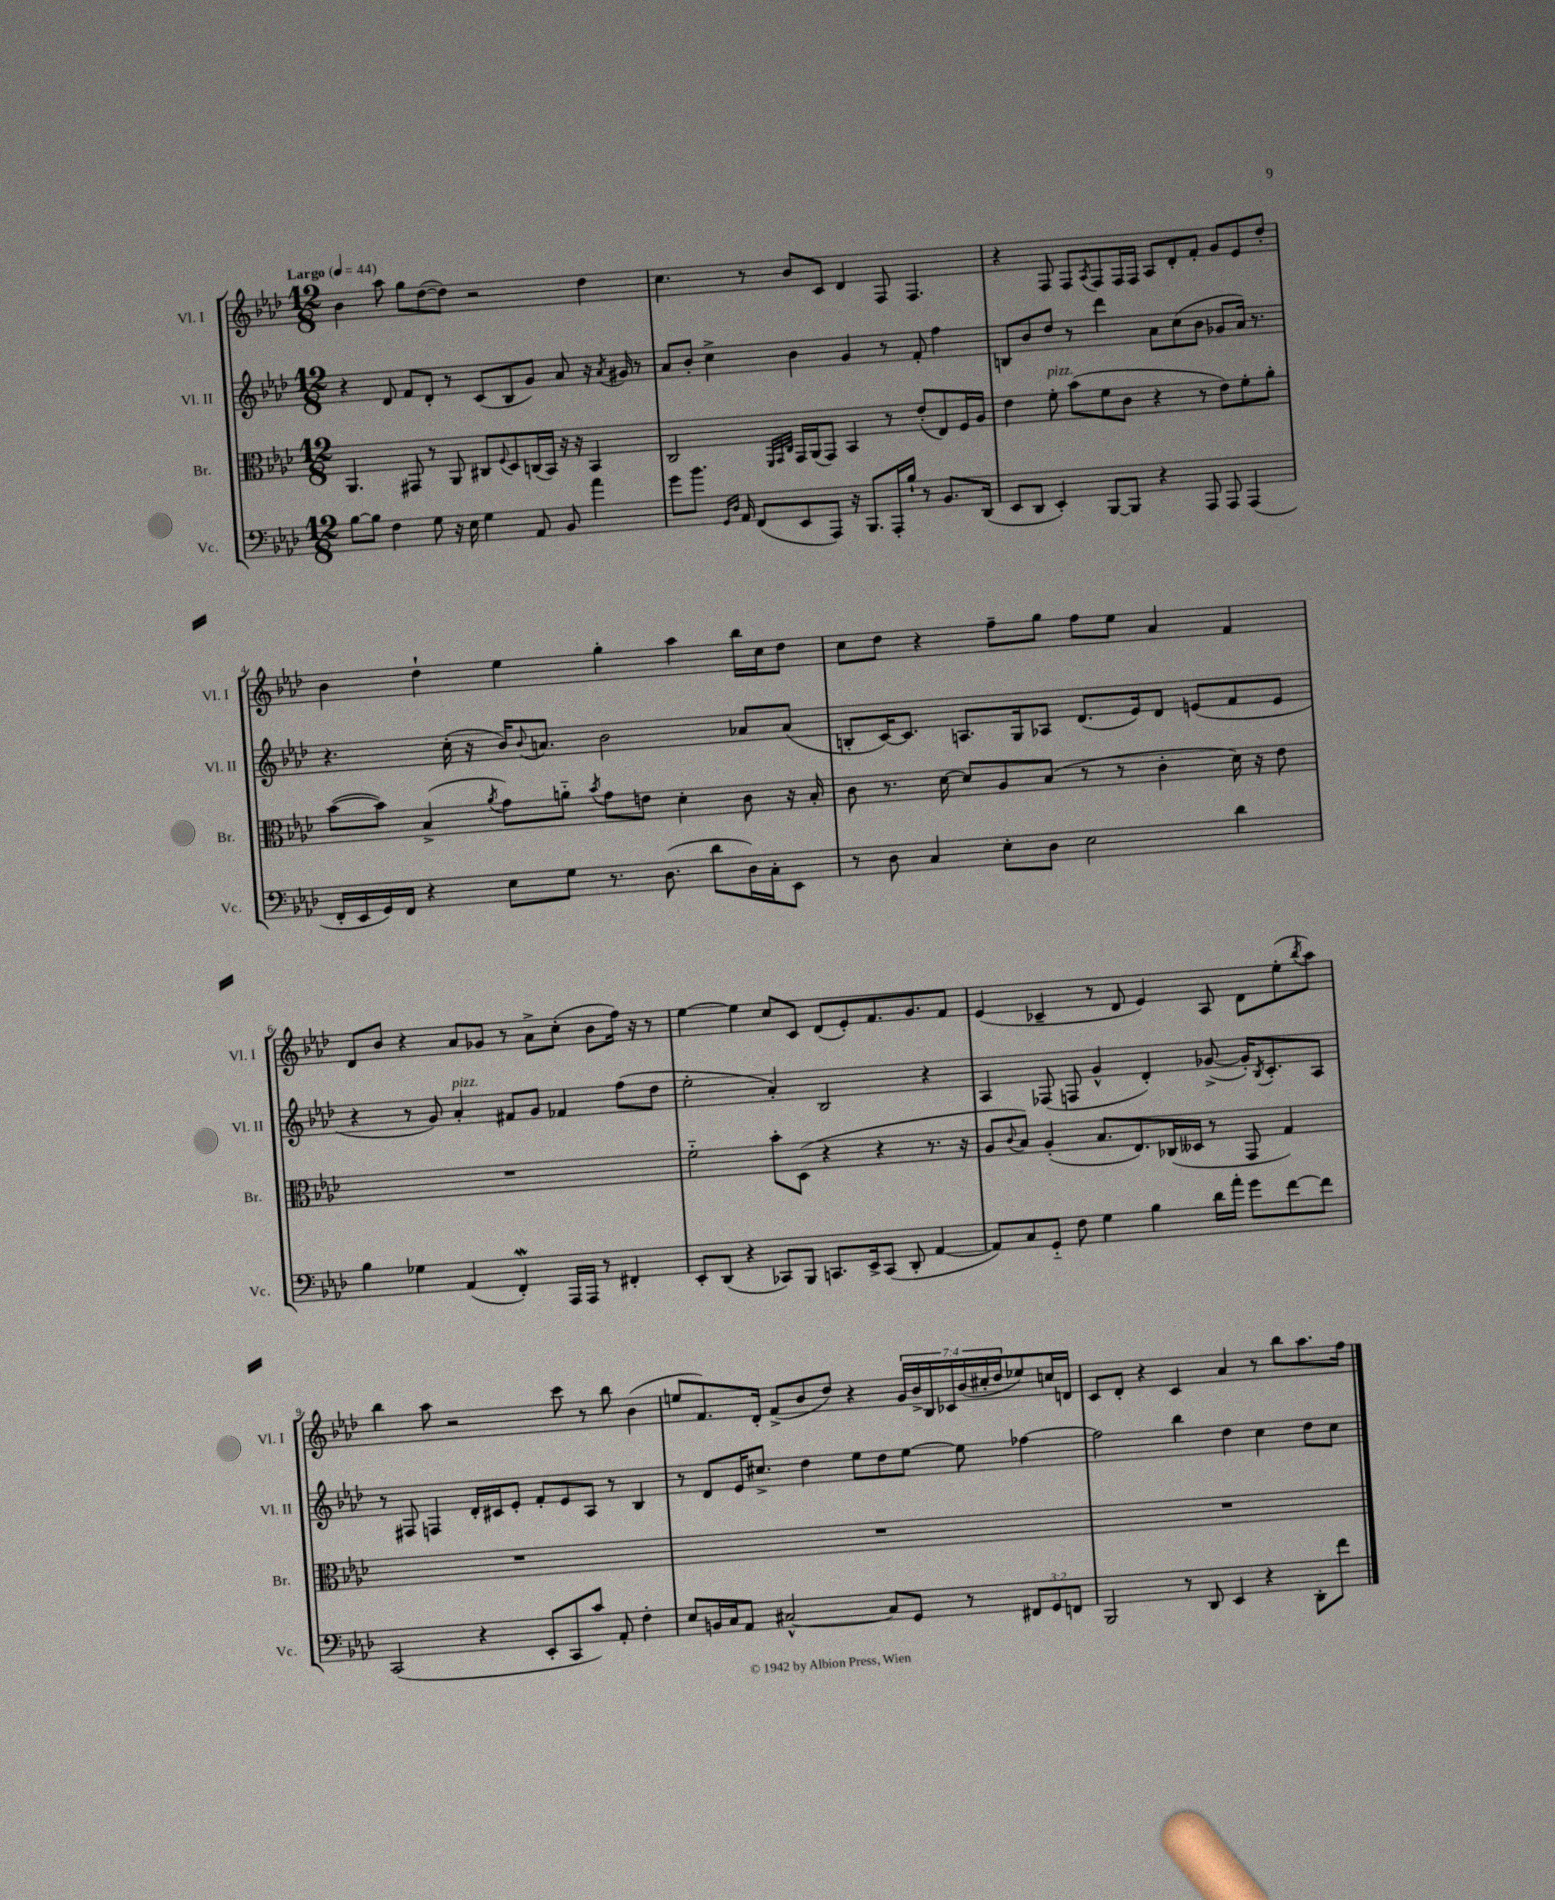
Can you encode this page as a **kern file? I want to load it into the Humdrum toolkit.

**kern	**kern	**kern	**kern
*part4	*part3	*part2	*part1
*staff4	*staff3	*staff2	*staff1
*I"Vc.	*I"Br.	*I"Vl. II	*I"Vl. I
*I'Vc.	*I'Br.	*I'Vl. II	*I'Vl. I
*clefF4	*clefC3	*clefG2	*clefG2
*k[b-e-a-d-]	*k[b-e-a-d-]	*k[b-e-a-d-]	*k[b-e-a-d-]
*M12/8	*M12/8	*M12/8	*M12/8
*MM44	*MM44	*MM44	*MM44
=1	=1	=1	=1
!	!	!	!LO:TX:a:B:t=Largo
[8B-\L	4.AA-/	4r	4b-\
8B-\J]	.	.	.
4F\	.	8d-/	8aa-\
.	8GG#X/	8f/L	8gg\L
8G\	8r	8d-'/J	([8dd-\
16r	8AA-/	8r	8dd-\J])
16E-\	.	.	.
4G\	8C#X/L	(8c/L	2r
.	8qqF/	.	.
.	8D-/	8B-/	.
8AA-/	(16Cn/L	8g/J)	.
.	16BB-/JJ)	.	.
8BB-/	16r	8a-/	.
.	16r	.	.
4a-\	4BB-/	16r	4dd-\
.	.	8qa-/	.
.	.	16g#X/	.
.	.	8r	.
=2	=2	=2	=2
8g\L	2C/	8a-/L	4.cc\
8.b-\J	.	8b-'/J	.
.	.	4cc^\	.
16qqGG/LL	.	.	.
16qqD-/JJ	.	.	.
16AA-/	.	.	.
(8FF/L	.	.	8r
.	32qqFF/LLL	.	.
.	32qqGG/	.	.
.	32qqC/JJJ	.	.
8EE-/	16GG/LL	4b-\	8b-/L
.	(16AA-/J	.	.
8AAA-/J)	8GG/J)	.	8c/J
16r	4BB-/	4g/	4d-/
8.BBB-/L	.	.	.
16AAA-'/L	8r	8r	8F/
16B-`/JJ	.	.	.
8r	(8e-'/L	8f'/	4.F/
8.BB-/L	8E-/)	4ff\	.
.	16F/L	.	.
(16DD-/Jk	16A-/JJ	.	.
=3	=3	=3	=3
8EE-/L	4e-\	8Bn/L	4r
8DD-/J	.	8b-/	.
!	!LO:TX:a:i:t=pizz.	!	!
4EE-'/)	8f'\	8dd-/J	8F/
.	(8b-\L	8r	8F/L
.	.	.	8qA-/
[8BBB-/L	8f\	4ddd-\	8F/
8BBB-/J]	8c\J	.	16F/L
.	.	.	16F/JJ
4r	4r	8a-\L	8A-/L
.	.	(8cc\	8d-'/
8AAA-/	8r	8b-\J	8f'/J
8AAA-/	8e-\L)	8g-X/L	8g/L
(4AAA-/	8f'\	16a-/Jk)	8e-/
.	.	8.r	.
.	8a-'\J	.	8dd-'/J
!!LO:LB:g=z
=4	=4	=4	=4
16FF'/LL	([8b-\L	4.r	4b-\
16EE-/	.	.	.
16GG/)	8b-\J])	.	.
16FF/JJ	.	.	.
4r	(4B-^/	.	4dd-`\
.	.	(16cc'\	.
.	.	16r	.
.	8qa-/	.	.
8E-\L	8g\L)	16b-/KL)	4ee-\
.	.	8qqb-/	.
.	.	8.an/J	.
8G\J	8an\J	.	.
.	8qb-/	.	.
8.r	8g\L	2b-\	4gg'\
.	8en\J	.	.
(8.D-\	.	.	.
.	4d-'\	.	4aa-\
8d-\L	.	.	.
16D-\L)	8c\	8a-X/L	16bb-\LL
16C'\J	.	.	16cc\J
8EE-\J	16r	(8a-/J	8dd-\J
.	16B-'/	.	.
=5	=5	=5	=5
8r	8c\	8Bn'/L	8cc\L
8D-\	8.r	[16c/K)	8dd-\J
.	.	8.c/J]	.
4C/	.	.	4r
.	[16d-\	.	.
.	8d-/L]	8.An/L	.
8E-'\L	8A-/	.	8ff~\L
.	.	16G/k	.
8D-\J	(8B-/J	8A-X/J	8gg\J
2E-\	8r	(8.d-/L	8ff\L
.	8r	.	8ee-\J
.	.	16e-/k)	.
.	4c'\	8d-/J	4a-/
.	.	(8en/L	.
4d-\	16d-\)	8f/	4f/
.	16r	.	.
.	8e-\	8e/J	.
!!LO:LB:g=z
=6	=6	=6	=6
4B-\	1.r	4r	8d-/L
.	.	.	8b-/J
4G-X\	.	8r	4r
.	.	8g/)	.
!	!	!LO:TX:a:i:t=pizz.	!
(4AA-/	.	4a-'/	8a-/L
.	.	.	8g-X/J
4FFW'/)	.	8f#X/L	8r
.	.	8g/J	8a-^\L
16AAA-/LL	.	4f-X/	(8cc'\J
16AAA-/JJ	.	.	.
8r	.	.	8b-\L
4FF#X'/	.	(8ff\L	16ff\Jk)
.	.	.	16r
.	.	8dd-\J	8r
=7	=7	=7	=7
8EE-'/L	2f\	2ee-'\	[4ee-\
(8DD-/J	.	.	.
4r	.	.	4ee-\]
8CC-X/L)	8b-'\L	4a-'/)	8cc/L
8BBB-/J	(8D-\J	.	8c/J
8.CCn/L	4r	2B-/	(8d-/L
.	.	.	8e-'/)
16EE-^/k	.	.	.
(8CC/J	4r	.	8.f/
8DD-'/	.	.	.
.	.	.	8.g/
[4AA-/	8.r	4r	.
.	.	.	8f/J
.	16r	.	.
=8	=8	=8	=8
8AA-/L])	8A-/L	4A-/	(4e-/
.	8qqc/	.	.
8C/	8B-/J)	.	.
8GG/J	(4A-'/	(8F-X/	4c-X~/
8F\	.	8Fn/	.
4G\	8.B-/L	4g^^/	8r
.	.	.	8d-/
.	8.E-/)	.	.
4B-\	.	4d-'/)	4e-/)
.	(16C-X/L	.	.
.	16D--X/JJ	.	.
16d-\LL	8r	([8g-X^/	8A-/
16a-'\JJ	.	.	.
8g\L	8GG/	16g-'/KL])	8d-\L
.	.	8qB-/	.
.	.	8.c'/	.
[8f\	4G/)	.	(8ee-'\
.	.	.	8qbb-/
8f\J]	.	8A-/J	8aa-\J)
!!LO:LB:g=z
=9	=9	=9	=9
(2CC/	1.r	8r	4bb-\
.	.	8F#X/	.
.	.	4Fn/	8aa-\
.	.	.	2r
4r	.	16d-'/LL	.
.	.	16c#X/J	.
.	.	8e-'/J	.
8EE-'/L	.	8f'/L	.
8CC/	.	8e-/	8ccc\
8c/J)	.	8A-/J	8r
8AA-'/	.	8r	8bb-\
4F'\	.	4B-/	(4b-\
=10	=10	=10	=10
8E-/L	1.r	8r	8een/L
16BBn/L	.	8d-/L	8.f/)
16C/J	.	.	.
8AA-/J	.	16e-/K	.
.	.	8.cc#X^/J	16d-'/Jk
[2C#X^^/	.	.	(8f^/L
.	.	4dd-\	8b-/
.	.	.	8dd-/J)
.	.	8ee-\L	4r
8C#/L]	.	8dd-\	.
8GG/J	.	[8ee-\J	28g/LL
.	.	.	28b-^/
.	.	.	28B-/
.	.	.	28c-X/
8r	.	8ee-\]	.
.	.	.	(28b-/
.	.	.	28cc#X'/
.	.	.	28dd-/J
12FF#X/L	.	[4ff-X\	8ee-X/)
12GG/	.	.	.
.	.	.	16ccn/L
12FFn/J	.	.	.
.	.	.	16dn/JJ
=11	=11	=11	=11
2BBB-/	1.r	2ff-\]	8c/L
.	.	.	8d-'/J
.	.	.	4r
8r	.	4bb-\	4c/
8DD-/	.	.	.
4EE-/	.	4dd-\	4a-/
4r	.	4cc\	8r
.	.	.	8bb-\L
8DD-'\L	.	8dd-\L	8.aa-\
8f\J	.	8cc\J	.
.	.	.	16ff\Jk
==	==	==	==
*-	*-	*-	*-
